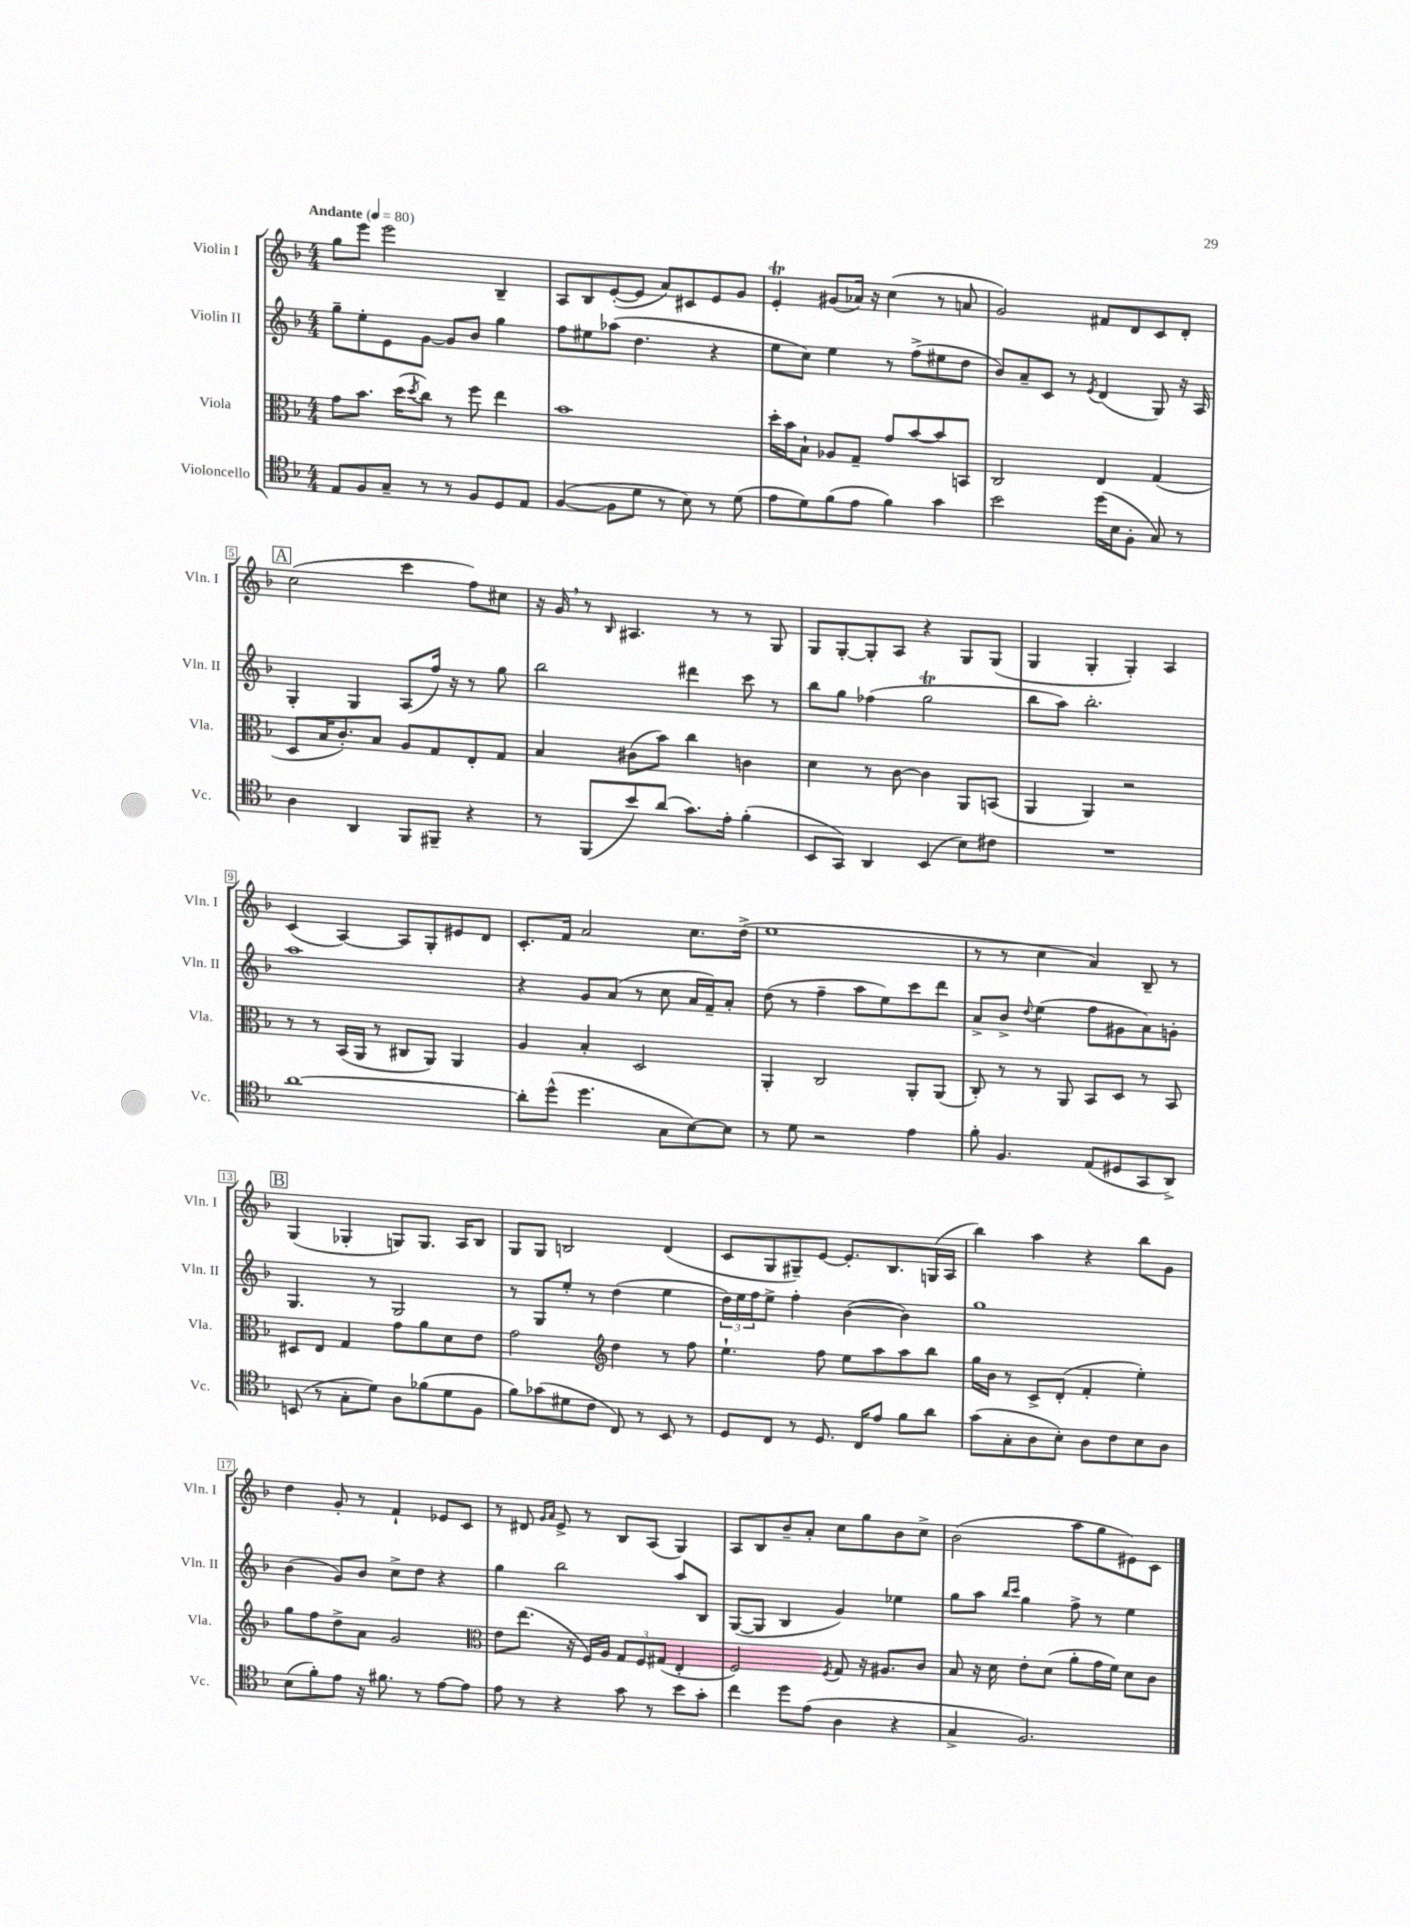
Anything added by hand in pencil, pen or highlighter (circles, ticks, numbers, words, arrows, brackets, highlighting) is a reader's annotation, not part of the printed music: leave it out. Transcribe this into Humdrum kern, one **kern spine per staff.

**kern	**kern	**kern	**kern
*staff4	*staff3	*staff2	*staff1
*clefC4	*clefC3	*clefG2	*clefG2
*k[b-]	*k[b-]	*k[b-]	*k[b-]
*M4/4	*M4/4	*M4/4	*M4/4
*MM80	*MM80	*MM80	*MM80
8E	8g	8gg~	8gg
8F	8.b-	8ee'	8eee
8G~	.	8e	2eee
.	(16dd	.	.
.	8qdd	.	.
8r	8cc)	[8g	.
8r	8r	8g]	.
8F	8ff	8b-	.
8D	4ee	4gg	4B-~
8E	.	.	.
=	=	=	=
([4F	1b-	8ff	8A
.	.	8ee#	8B-
8F]	.	(8aa-	([8e'
8d	.	4.dd	8e]
8r	.	.	8a)
8B-)	.	.	8c#
8r	.	4r	8e
(8d	.	.	8g
=	=	=	=
8e	16dd'	8ee	4e'
.	16b-	.	.
8d)	8B-`	8cc)	.
(8f	8A-	4ee	(8g#
8e	8G~	.	16a-)
.	.	.	16r
4f)	8g	8r	(4cc
.	[8b-	(8ff^	.
4g	8b-]	8ee#	8r
.	8BB	8dd	8a
=	=	=	=
2b-	2C	8b-)	2g)
.	.	8a~	.
.	.	8c	.
.	.	8r	.
.	.	8qe	.
(16dd	4E	(4d	8f#
16B-	.	.	.
8F'	.	.	8d
8G)	(4G	8G)	8c
8r	.	16r	8d'
.	.	16A	.
=	=	=	=
4A	8D	4G'	(2cc
.	16B-	.	.
.	8.c')	.	.
4AA	.	4G	.
.	8B-	.	.
8FF	8A	(8A	4ccc
8FF#~	8G	16ff)	.
.	.	16r	.
4r	8E'	8r	8ff)
.	8G	8gg	8cc#
=	=	=	=
8r	4B-	2bb-	16r
.	.	.	16g
(8FF	.	.	8r
.	.	.	16qqB-
8b-)	(8c#	.	4.A#
(8a	8b-)	.	.
8.g)	4cc	4ddd#	.
.	.	.	8r
16e'	.	.	.
(4f'	4c	8ccc	8r
.	.	8r	8G
=	=	=	=
8BB-	4d	8bb-	8G
8GG)	.	8gg	[8G'
4AA	8r	(4ff-	8G']
.	[8c	.	8A
(4BB-	4c]	2gg	4r
8B-)	8AA	.	8G
8c#	(8BB	.	(8G
=	=	=	=
1r	4AA	8bb-	4G
.	.	8aa)	.
.	4AA)	2.bb-'	4G'
.	2r	.	4G')
.	.	.	4A
=	=	=	=
[1a	8r	1aa	(4c
.	8r	.	.
.	(16BB-	.	[4A)
.	16AA	.	.
.	8r	.	.
.	8C#	.	8A]
.	8AA)	.	8G'
.	4AA	.	8e#
.	.	.	8d
=	=	=	=
8a']	4A	4r	8.c'
(8dd^^	.	.	.
.	.	.	16f
4.dd	4B-'	8g	2a
.	.	(8a	.
.	2D	8r	.
8G	.	8cc	.
[8B-)	.	16a	8.cc
.	.	16f~)	.
8B-]	.	8a'	.
.	.	.	(16dd^
=	=	=	=
8r	4AA'	(8dd	1ee
8d	.	8r	.
2r	2C	4ff~	.
.	.	8aa	.
.	.	8ee)	.
4e	8AA'	8ccc	.
.	(8AA	8ddd	.
=	=	=	=
8f'	8C')	8a^	8r
4.F	8r	8b-^	8r
.	.	8qqdd	.
.	8r	(4ee	4cc
.	8AA	.	.
(8E	8BB-	8ff	4a)
8D#	8D	8g#	.
8GG	8r	8a)	8B-~
8AA^)	8BB-	8g'	8r
=	=	=	=
(8BB	8D#	4.G	(4G
8r	8E	.	.
8G'	4G	.	4G-'
8d)	.	8r	.
8A	8g	2G	8G)
(8f-	8a	.	8.G
8d	8d	.	.
.	.	.	16A
8F	8e	.	8B-
=	=	=	=
8f)	2g	8r	8G
(8g-	.	8G	8G
8d#	.	8ee'	2B
8c	.	8r	.
*	*clefG2	*	*
8C)	4dd	(4dd	.
8r	.	.	.
8BB-	8r	4ee	(4d
8r	8ff	.	.
=	=	=	=
8D	4.ee`	24dd)	8c
.	.	24ee	.
.	.	24ff	.
8C	.	8ee^	8G
8r	.	4ff'	8G#~)
8.D	8ff	.	[8e
.	8ee	([4b-	8.e']
16C	.	.	.
8e	8aa	.	.
.	.	.	8.B-
8f	8aa	4b-])	.
8a	8bb-	.	(16G
.	.	.	16A
=	=	=	=
(8g	16gg	1gg	4bb-)
.	16b-	.	.
8G'	8r	.	.
8A	8c^	.	4aa
8B-')	(8d'	.	.
8A	4f'	.	4r
8c	.	.	.
8B-	4ee')	.	8bb-
8A	.	.	8g
=	=	=	=
(8B-	8gg	(4b-	4dd
8f')	8ff	.	.
8e	8dd^	8g)	8g'
16r	8a	8b-	8r
8.f#	.	.	.
.	2g	8cc^	4f`
8r	.	8dd	.
[8e	.	4r	8e-
8e]	.	.	8c
=	=	=	=
*	*clefC3	*	*
8e	8e	4gg	8r
8r	(8.ee	.	8d#
.	.	.	16qqg
.	.	.	16qqa
4r	.	2bb-	8e^
.	16r	.	.
.	16F)	.	8r
.	16A	.	.
8g	12G	.	8B-
.	12F	.	.
8r	.	.	(8A
.	(12G#	.	.
8b-	4E'	8aa	4G)
8g'	.	8B-	.
=	=	=	=
4cc	2F)	([8G	8A
.	.	8G]	8B-
8dd	.	4B-	8b-~
(8e	.	.	8a'
.	8qF	.	.
4A	8G	4g)	8cc
.	16r	.	8gg
.	8.A#	.	.
4r	.	4ee-	8b-
.	8c	.	8cc^
=	=	=	=
4G^	8B-	8gg	(2b-
.	16r	8aa	.
.	16d	.	.
.	.	16qqbb-	.
.	.	16qqccc	.
2.F)	8e'	4gg	.
.	(8d	.	.
.	8a'	8ff^	8aa
.	16g	8r	8gg
.	16f)	.	.
.	8d	4ee	8e#)
.	8c	.	8c
==	==	==	==
*-	*-	*-	*-
